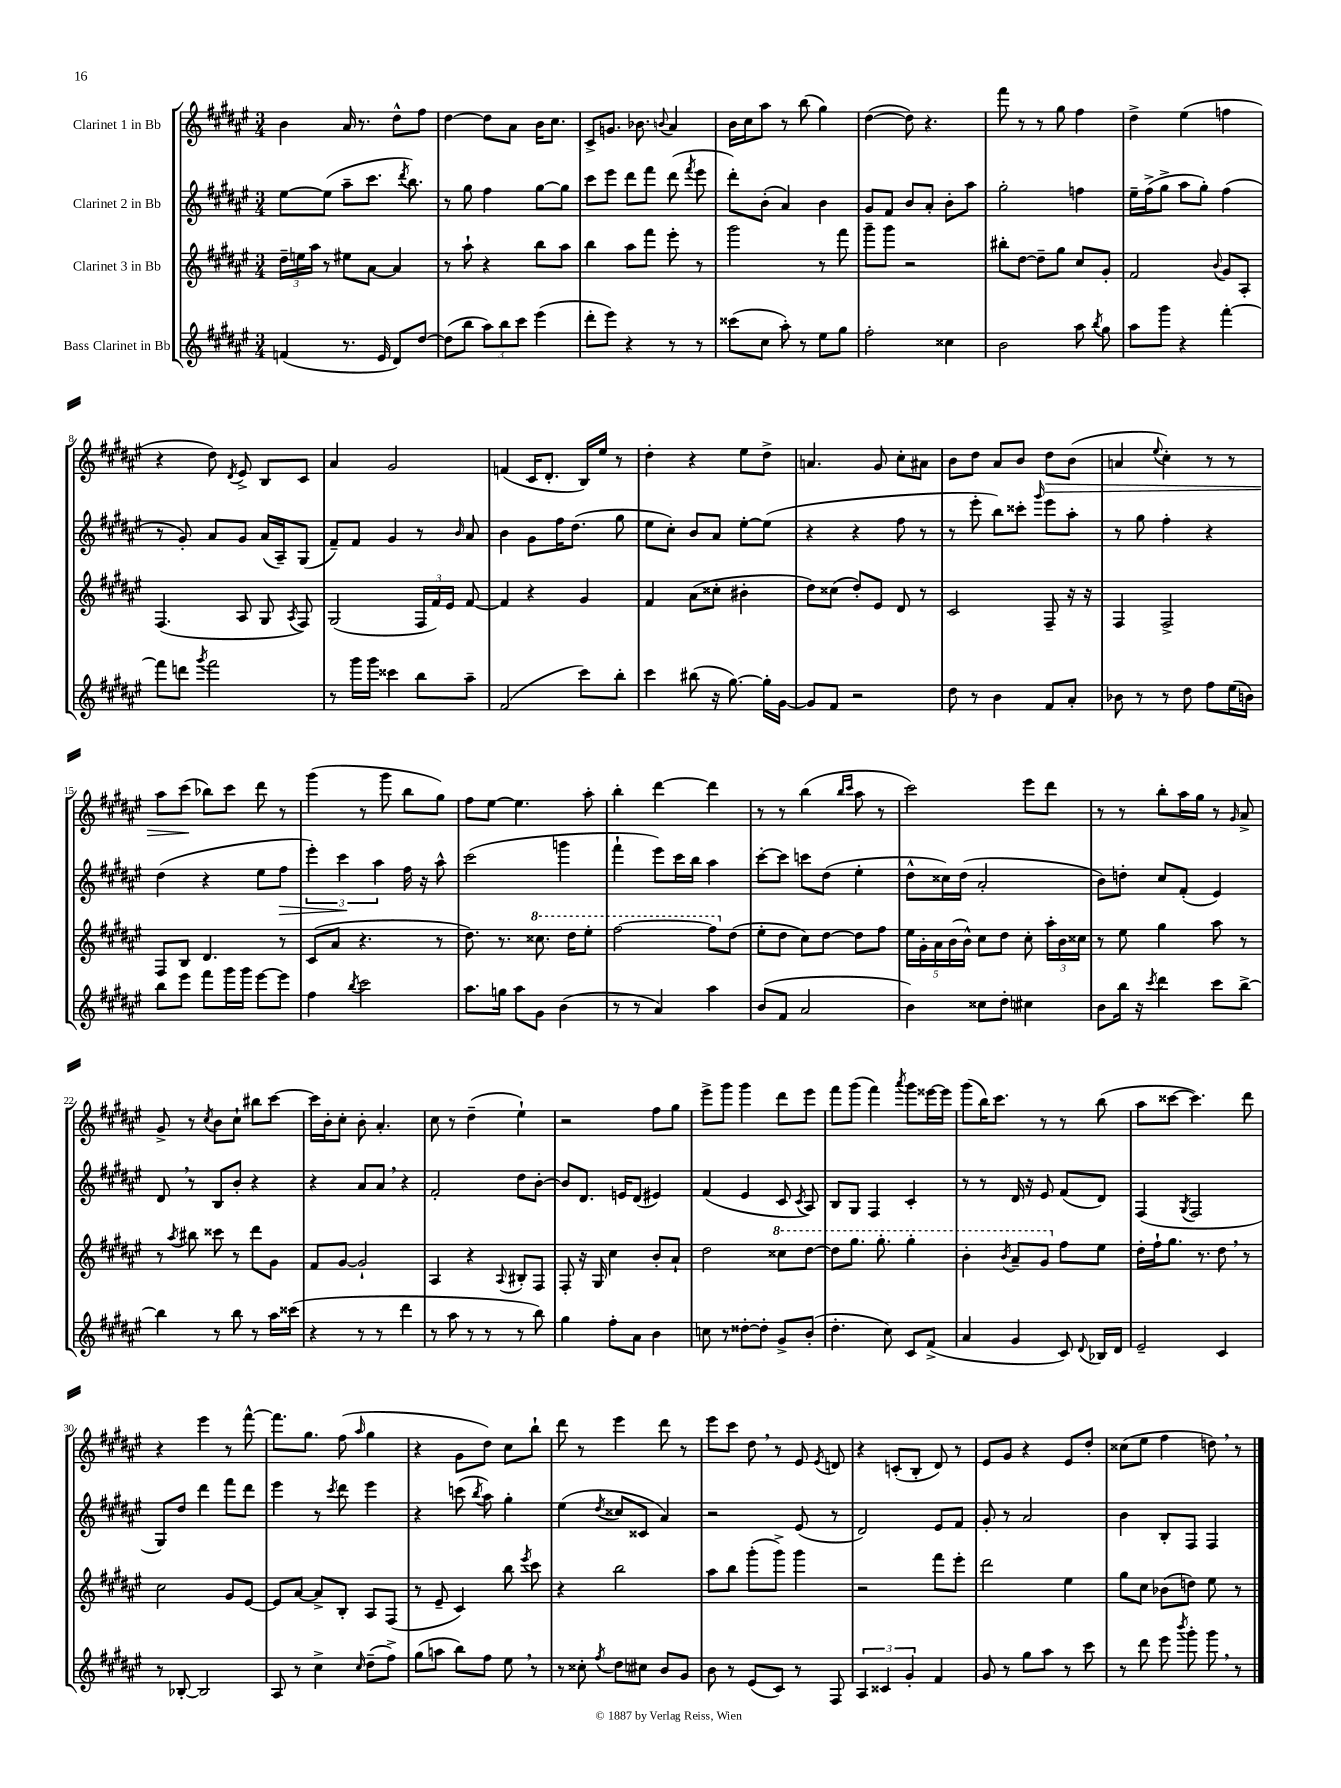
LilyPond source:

<<
\new StaffGroup <<
\new Staff = "s0" \with { instrumentName = "Clarinet 1 in Bb" } {
    \clef treble \key fis \major \numericTimeSignature \time 3/4
    \autoBeamOff b'4 ais'16 r8. dis''8[-^ fis''8] |
    dis''4~ dis''8[ ais'8] b'16[ cis''8.] |
    cis'8[-> g'8.] bes'8. \appoggiatura { b'8 } ais'4 |
    b'16[ cis''16 ais''8] r8 b''8( gis''4) |
    dis''4~( dis''8) r4. |
    fis'''8 r8 r8 gis''8 fis''4 |
    dis''4-> eis''4( f''4 |
    r4 dis''8) \acciaccatura { dis'8 } eis'8-> b8[ cis'8] |
    ais'4 gis'2 |
    f'4( cis'16[ dis'8.]-. b16[) eis''16] r8 |
    dis''4-. r4 eis''8[ dis''8]-> |
    a'4. gis'8 cis''8[-. ais'8] |
    b'8[ dis''8] ais'8[ b'8] dis''8[\> b'8]( |
    a'4 \appoggiatura { eis''8 } cis''4-.) r8 r8 |
    ais''8[ cis'''8]\!( bes''8[) cis'''8] dis'''8 r8 |
    gis'''4( r8 gis'''8 b''8[ gis''8]) |
    fis''8[ eis''8]~ eis''4. ais''8-. |
    b''4-. dis'''4~ dis'''4 |
    r8 r8 b''4( \grace { b''16[ cis'''16] } ais''8 r8 |
    cis'''2) eis'''8[ dis'''8] |
    r8 r8 b''8[-. ais''16 gis''16] r8 \grace { gis'16 } ais'8-> |
    gis'8-> r8 \acciaccatura { cis''8 } b'8[ cis''8]-! bis''8[ cis'''8]~ |
    cis'''16[ b'16-. cis''8]-. b'8-. ais'4.-. |
    cis''8 r8 dis''4--( eis''4-!) |
    r2 fis''8[ gis''8] |
    eis'''8[-> gis'''8] gis'''4 dis'''8[ eis'''8] |
    fis'''8[ gis'''8]( fis'''4) \acciaccatura { ais'''8 } gis'''8[ eisis'''16~ eisis'''16] |
    gis'''8[( b''16) cis'''8.] r8 r8 b''8( |
    ais''8[ cisis'''8]~ cisis'''4.) dis'''8 |
    r4 eis'''4 r8 fis'''8~-^ |
    fis'''8.[ gis''8.] fis''8( \grace { ais''16 } gis''4 |
    r4 gis'8[ dis''8]) cis''8[ b''8]-! |
    dis'''8 r8 eis'''4 dis'''8 r8 |
    eis'''8[ cis'''8] dis''8 \breathe r8 eis'8 \acciaccatura { eis'8 } d'8 |
    r4 c'8[-.( b8]-. dis'8) r8 |
    eis'8[ gis'8] r4 eis'8[ dis''8]-. |
    cisis''8[( eis''8] fis''4 d''8) \breathe r8 \bar "|." |
}
\new Staff = "s1" \with { instrumentName = "Clarinet 2 in Bb" } {
    \clef treble \key fis \major \numericTimeSignature \time 3/4
    \autoBeamOff eis''8[~ eis''8]( ais''8[-- cis'''8.] \acciaccatura { dis'''8 } b''8.) |
    r8 gis''8 fis''4 gis''8[~ gis''8] |
    cis'''8[ eis'''8] dis'''8[ fis'''8] dis'''8( \acciaccatura { fis'''8 } eis'''8 |
    dis'''8[-.) b'8]-.( ais'4) b'4 |
    gis'8[ fis'8] b'8[ ais'8]-. b'8[-. ais''8] |
    gis''2-. f''4 |
    eis''16[-- fis''16->( gis''8]-> ais''8[ gis''8]-.) fis''4( |
    r8 gis'8-.) ais'8[ gis'8] ais'16[( ais16--) gis8]( |
    fis'8[--) fis'8] gis'4 r8 \grace { b'16 } ais'8 |
    b'4 gis'8[ fis''16 dis''8.]( gis''8 |
    eis''8[ cis''8]-.) b'8[ ais'8] eis''8[~-. eis''8]( |
    r4 r4 fis''8 r8 |
    r8 eis'''8-. b''8[) cisis'''8]-. \grace { gis'''16 } eis'''8[ ais''8]-. |
    r8 gis''8 fis''4-. r4 |
    dis''4( r4 eis''8[ fis''8]\> |
    \tuplet 3/2 { eis'''4-.) cis'''4\! ais''4 } fis''16 r16 ais''8-^ |
    cis'''2( g'''4 |
    fis'''4-! eis'''8[) cis'''16 b''16] ais''4 |
    cis'''8[~-. cis'''8] c'''8[ dis''8]( eis''4-. |
    dis''8[-^ cisis''16) dis''16]( ais'2-. |
    b'8[) d''8]-. cis''8[ fis'8]-.( eis'4) |
    dis'8 \breathe r8 b8[ b'8]-. r4 |
    r4 ais'8[ ais'8] \breathe r4 |
    fis'2-. dis''8[ b'8]~-. |
    b'8[ dis'8.] e'16[ dis'8]( eis'4) |
    fis'4( eis'4 cis'8 \acciaccatura { cis'8 } ais8) |
    b8[ gis8] fis4 cis'4-. |
    r8 r8 dis'16 r16 eis'8 fis'8[( dis'8]) |
    fis4( \acciaccatura { gis8 } fis2 |
    gis8[) dis''8] dis'''4 fis'''8[ dis'''8] |
    eis'''4 r8 \acciaccatura { cis'''8 } dis'''8 eis'''4 |
    r4 c'''8( \acciaccatura { b''8 } ais''8) gis''4-. |
    eis''4( \acciaccatura { dis''8 } cisis''8[ cisis'8] ais'4) |
    r2 eis'8( r8 |
    dis'2) eis'8[ fis'8] |
    gis'8-. r8 ais'2 |
    b'4 b8[-. fis8] fis4 \bar "|." |
}
\new Staff = "s2" \with { instrumentName = "Clarinet 3 in Bb" } {
    \clef treble \key fis \major \numericTimeSignature \time 3/4
    \autoBeamOff \tuplet 3/2 { dis''16[-- e''16 ais''16] } r8 eis''8[ ais'8]~ ais'4 |
    r8 ais''8-! r4 b''8[ ais''8] |
    b''4 ais''8[ fis'''8] eis'''8-. r8 |
    gis'''2 r8 fis'''8 |
    gis'''8[-- gis'''8] r2 |
    bis''8[-. dis''8]~ dis''8[-- gis''8] cis''8[ gis'8]-. |
    fis'2 \appoggiatura { b'8 } gis'8[ ais8]-. |
    fis4.( ais8 gis8 \acciaccatura { ais8 } fis8) |
    gis2( \tuplet 3/2 { fis16[ fis'16) eis'16] } fis'8~ |
    fis'4 r4 gis'4 |
    fis'4 ais'8[( cisis''8]-. bis'4-. |
    dis''8[) cisis''8]( dis''8[-.) eis'8] dis'8 r8 |
    cis'2 fis8-- r16 r16 |
    fis4 fis2-> |
    fis8[ b8] dis'4. r8 |
    cis'8[( ais'8] r4. r8 |
    dis''8.) r8. \ottava #1 cisis'''8. dis'''16[ eis'''8]-. |
    fis'''2~ fis'''8[ \ottava #0 dis''8]( |
    eis''8[-. dis''8] cis''8[) dis''8]~ dis''8[ fis''8] |
    \tuplet 5/4 { eis''16[ gis'16-. ais'16 b'16( b'16]-^) } cis''8[ dis''8] cis''8-. \tuplet 3/2 { ais''16[-. b'16 cisis''16] } |
    r8 eis''8 gis''4 ais''8 r8 |
    r8 \acciaccatura { ais''8 } bis''8 cisis'''8 r8 dis'''8[ gis'8] |
    fis'8[ gis'8]~ gis'2-! |
    ais4 r4 \appoggiatura { ais8 } bis8[-. fis8] |
    fis8-. r16 gis16 cis''4 b'8[-. ais'8]-! |
    dis''2 \ottava #1 cisis'''8[ dis'''8]~ |
    dis'''8[ gis'''8.] gis'''8.-. gis'''4-. |
    b''4-. \acciaccatura { b''8 } ais''8[-- gis''8] \ottava #0 fis''8[ eis''8] |
    dis''16[-. fis''16-! gis''8.] r8. dis''8 \breathe r8 |
    cis''2 gis'8[ eis'8]~ |
    eis'8[ ais'8]~ ais'8[-> b8]-. ais8[ fis8]( |
    r8 eis'8-- cis'4) b''8 \acciaccatura { eis'''8 } cis'''8 |
    r4 b''2 |
    ais''8[ b''8] gis'''8[-.( gis'''8]->) gis'''4 |
    r2 fis'''8[ eis'''8]-. |
    dis'''2 eis''4 |
    gis''8[ cis''8] bes'8[( d''8]) eis''8 r8 \bar "|." |
}
\new Staff = "s3" \with { instrumentName = "Bass Clarinet in Bb" } {
    \clef treble \key fis \major \numericTimeSignature \time 3/4
    \autoBeamOff f'4( r8. eis'16 dis'8[) dis''8]~ |
    dis''8[( b''8] \tuplet 3/2 { ais''8[) b''8 cis'''8] } eis'''4( |
    dis'''8[-. eis'''8]) r4 r8 r8 |
    cisis'''8[( cis''8] ais''8-.) r8 eis''8[ gis''8] |
    fis''2-. cisis''4 |
    b'2 ais''8 \acciaccatura { b''8 } gis''8 |
    ais''8[ gis'''8] r4 fis'''4~-. |
    fis'''8[ d'''8] \acciaccatura { gis'''8 } fis'''2 |
    r8 gis'''16[ gis'''16] cisis'''4 b''8[ ais''8]-- |
    fis'2( cis'''8[) b''8]-. |
    cis'''4 bis''8( r16 gis''8.~) gis''16[-. gis'16]~ |
    gis'8[ fis'8] r2 |
    dis''8 r8 b'4 fis'8[ ais'8]-. |
    bes'8 r8 r8 dis''8 fis''8[ eis''16( b'16]) |
    b''8[ eis'''8] fis'''8[ gis'''16 gis'''16] eis'''8[~ eis'''8] |
    fis''4 \acciaccatura { b''8 } cis'''2 |
    ais''8.[ g''16] ais''8[ gis'8] b'4( |
    r8 r8 ais'4) ais''4 |
    b'8[( fis'8] ais'2 |
    b'4) cisis''8[ dis''8]-. cis''4 |
    b'8[ b''16] r16 \acciaccatura { cis'''8 } dis'''4 cis'''8[ b''8]~-> |
    b''4 r8 b''8 r8 ais''16[ cisis'''16]( |
    r4 r8 r8 dis'''4 |
    r8 ais''8 r8 r8 r8 b''8) |
    gis''4 fis''8[-. ais'8] b'4 |
    c''8 r8 disis''8[~-. disis''8]-. gis'8[-> b'8]-.( |
    dis''4.-. cis''8) cis'8[ fis'8]->( |
    ais'4 gis'4 cis'8) \appoggiatura { dis'8 } bes16[ dis'16] |
    eis'2-- cis'4 |
    r8 bes8~-. bes2 |
    ais8 r8 cis''4-> \grace { cis''16 } dis''8[--( fis''8]->) |
    gis''8[( a''8] b''8[) fis''8] eis''8 \breathe r8 |
    r8 cisis''8-. \acciaccatura { fis''8 } dis''8[ cis''8] b'8[ gis'8] |
    b'8 r8 eis'8[( cis'8]) r8 fis8 |
    \tuplet 3/2 { ais4 cisis'4 gis'4-. } fis'4 |
    gis'8 r8 gis''8[ ais''8] r8 cis'''8 |
    r8 dis'''8 eis'''8 \acciaccatura { b'''8 } gis'''8-. gis'''8 \breathe r8 \bar "|." |
}
>>
>>
